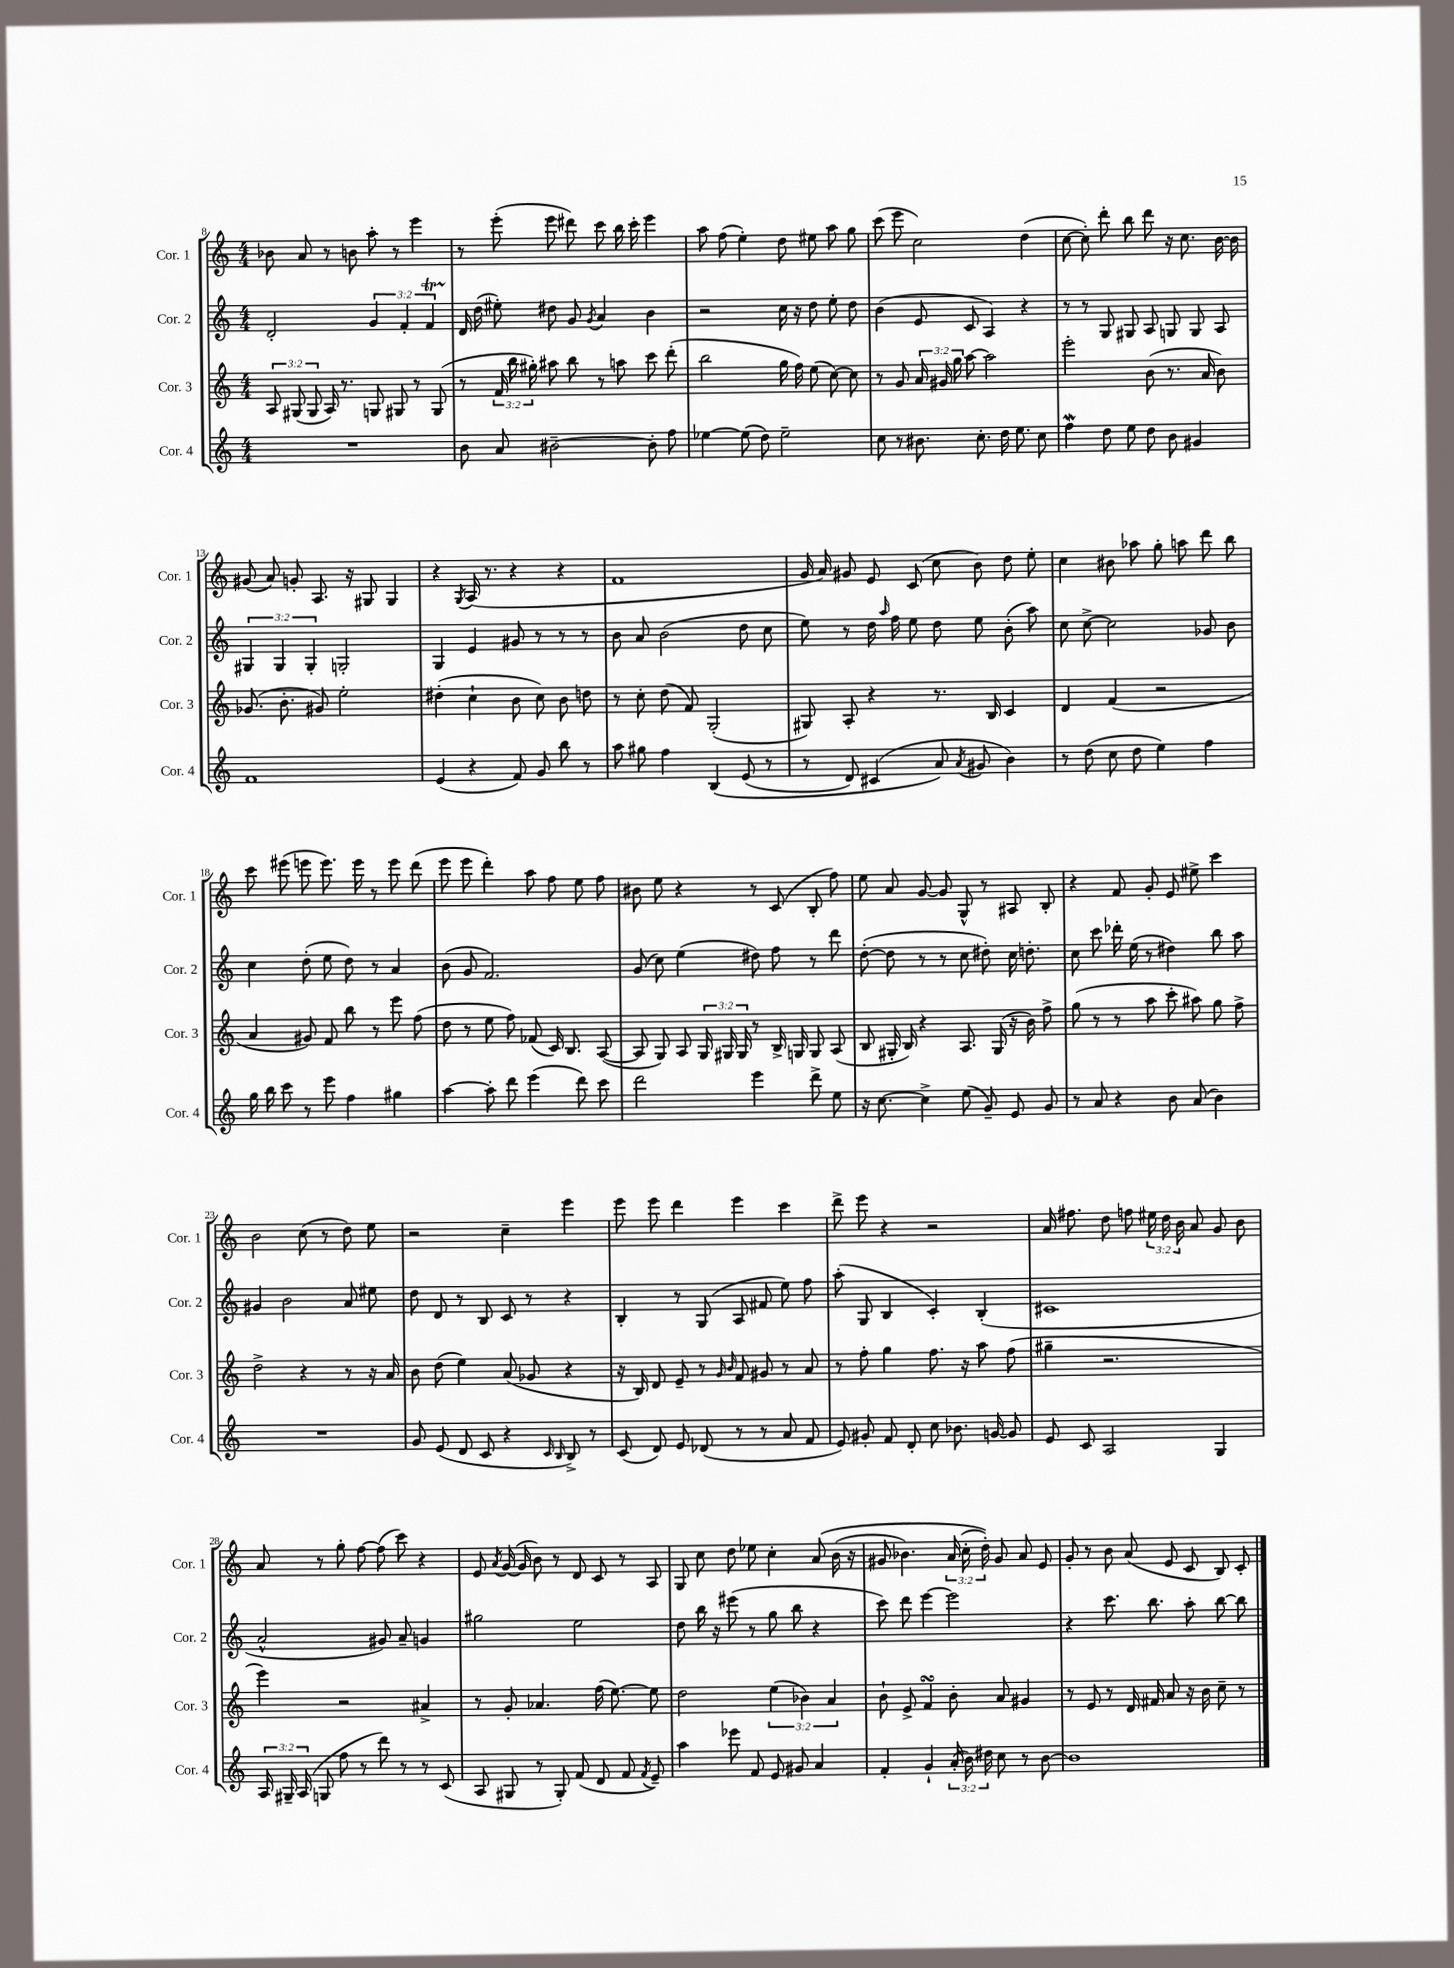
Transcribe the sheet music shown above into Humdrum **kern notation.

**kern	**kern	**kern	**kern
*staff4	*staff3	*staff2	*staff1
*clefG2	*clefG2	*clefG2	*clefG2
*k[]	*k[]	*k[]	*k[]
*M4/4	*M4/4	*M4/4	*M4/4
1r	12A	2d'	8b-
.	(12G#	.	.
.	.	.	8a
.	12G#	.	.
.	16A)	.	8r
.	8.r	.	.
.	.	.	8b
.	8G	6g	8aa'
.	8G#	.	8r
.	.	6f'	.
.	8r	.	4eee
.	.	6f	.
.	(8G#	.	.
=	=	=	=
8b	8r	16d	8r
.	.	(16dd	.
8a	24f	8ee#')	(8eee'
.	24bb	.	.
.	24gg#')	.	.
[2b#~	8aa#	8dd#	8eee
.	8bb	8g	8ddd#)
.	.	8qg	.
.	8r	4a	8ccc
.	8aa	.	16bb
.	.	.	16ccc'
8b#']	8ccc	4b	4eee
8ff	(8ddd'	.	.
=	=	=	=
[4ee-	2bb	2r	8aa
.	.	.	(8ff
(8ee-]	.	.	4ee')
8dd)	.	.	.
2ee-~	16gg	16cc	8dd
.	16ff)	16r	.
.	(8ee	8dd	8ee#
.	[8cc)	8ee'	8aa
.	8cc]	8dd	8gg
=	=	=	=
8cc	8r	(4b	(8ccc
8r	8g	.	8eee
8.b#	24a	8e	2cc)
.	24g#	.	.
.	24gg	.	.
.	[8aa	8c	.
8.cc'	.	.	.
.	2aa]	4A)	.
16dd	.	.	.
8.ee	.	.	.
.	.	4r	(4dd
8cc	.	.	.
=	=	=	=
4ff	2eee'	8r	[8cc
.	.	8r	8cc'])
8dd	.	8G	8ddd'
8ee	.	8G#	8bb
8dd	(8b	8A	8ddd
8b	8.r	8G	16r
.	.	.	8.cc
4g#	.	8G	.
.	16a	.	.
.	8b)	8A	[16b
.	.	.	16b]
=	=	=	=
1f	(8.g-	6G#	(8g#
.	.	.	8a)
.	.	6G#	.
.	8.b'	.	.
.	.	.	8g'
.	.	6G#'	.
.	8g#)	.	8.A
.	2ee'	2G'	.
.	.	.	16r
.	.	.	8G#
.	.	.	4G#
=	=	=	=
(4e	(4dd#'	4G	4r
.	.	.	8qG
4r	4cc`	4e	(16A
.	.	.	8.r
8f)	8b	8g#	4r
8g	8cc)	8r	.
8bb	8b	8r	4r
8r	8dd	8r	.
=	=	=	=
8aa	8r	8b	1f
8gg#	8cc'	8a	.
4ff	(8dd	(2b	.
.	8f)	.	.
&(4B	(2G'	.	.
(8e	.	8dd	.
8r	.	8cc	.
=	=	=	=
8r	8G#)	8ee)	16g
.	.	.	16a)
8d)	8A'	8r	8g#
(4c#	4r	16dd	8e
.	.	16qqaa	.
.	.	16ff	.
.	.	8ee	(8c
8a&)	8.r	8dd	8cc
8qa	.	.	.
8g#	.	8ee	8b)
.	16B	.	.
4b)	4c	(8b'	8dd
.	.	8aa)	8ee'
=	=	=	=
8r	4d	8cc	4cc
(8dd	.	[8cc^	.
8cc	(4f	2cc]	8b#
8dd	.	.	8aa-
4ee)	2r	.	8gg'
.	.	.	8aa
4ff	.	8g-	8ddd
.	.	8b	8bb
=	=	=	=
16gg	4a	4cc	8ccc
16bb	.	.	.
8ccc	.	.	(8eee#
8r	8g#)	(8dd'	8eee
8eee	8f	8ee	8.eee)
4ff	8bb	8dd)	.
.	.	.	16eee
.	8r	8r	8r
4gg#	8eee	4a	8eee
.	(8ff	.	(8ddd
=	=	=	=
[4aa	8dd	(8b	8eee
.	8r	8g	8eee
8aa']	8ee	2.f)	4ddd')
8ddd	8ff)	.	.
(4eee	(8f-	.	8aa
.	16c)	.	8ff
.	8.B	.	.
8ddd)	.	.	8ee
8ccc	([8A	.	8ff
=	=	=	=
2ddd	8A]	(8g	8b#
.	8G)	8cc)	8ee
.	8A	(4ee	4r
.	24G	.	.
.	24G#	.	.
.	24G#	.	.
4eee	8r	8dd#)	8r
.	16B^	8ff	(8c
.	16G	.	.
8ddd^	8G	8r	8B'
8ee	(8A	8ddd	8ff)
=	=	=	=
16r	8B	([8dd'	8ee
[8.cc	.	.	.
.	16G#'	8dd]	8a
.	16B)	.	.
4cc^]	4r	8r	[8g
.	.	8r	8g]
(8ee	8.A	8cc	8G^^
8g~)	.	8dd#')	8r
.	(16G#	.	.
8e	16r	16cc	8A#
.	16b)	8.dd'	.
8g	8ff^	.	8B'
=	=	=	=
8r	(8gg	8cc	4r
8a	8r	8ccc	.
4r	8r	16ddd-'	8f
.	.	(16ee	.
.	8aa	8r	8g'
8b	8ccc'	4dd#)	8e
(8a	8aa#)	.	8ee#^
4b)	8gg	8bb	4ccc
.	8ff^	8aa	.
=	=	=	=
1r	2dd^	4g#	2b
.	.	2b	.
.	4r	.	(8cc
.	.	.	8r
.	8r	8a	8dd)
.	16r	8ee#	8ee
.	16a	.	.
=	=	=	=
8g	8b	8dd	2r
(8e	(8dd	8d	.
8d	4ee)	8r	.
8c	.	8B	.
4r	(8a	8c	4cc~
.	8g-	8r	.
16qqc	.	.	.
16qqB	.	.	.
8B^)	4r	4r	4eee
8r	.	.	.
=	=	=	=
(8c	16r	4B'	8eee
.	16B)	.	.
8d)	8d	.	8eee
8e	8e~	8r	4ddd
(8d-	8r	(8G	.
.	16qqg	.	.
.	16qqb	.	.
8r	8f	8A	4eee
8r	8g#	8f#	.
8a	8r	8ee)	4ccc
8f	8a	8ff	.
=	=	=	=
8e)	8r	(8aa'	8ddd^
8g#'	8ff'	8G	8eee
8f	4gg	4B	4r
8d'	.	.	.
8cc	8.ff	4c')	2r
8.b-	.	.	.
.	16r	.	.
.	8aa	(4B'	.
[16g	.	.	.
8g]	(8ff	.	.
=	=	=	=
8e	4gg#~	1c#	16a
.	.	.	8.ff#
8c	.	.	.
2A	2.r	.	8dd
.	.	.	8ff
.	.	.	24ee#
.	.	.	24dd
.	.	.	24b
.	.	.	8a
4G	.	.	8g
.	.	.	8b
=	=	=	=
24A	4eee)	2a^^	8a
24G#~	.	.	.
(24A	.	.	.
8G	.	.	8r
8ff	2r	.	8gg'
8r	.	.	[8ff
8ddd)	.	8g#)	(8ff]
8r	.	8a~	8ccc)
8r	4a#^	4g	4r
(8c	.	.	.
=	=	=	=
8A	8r	2gg#	8e
.	.	.	8qa
8G#	8g'	.	([16g
.	.	.	16g]
8r	4.a-	.	8b)
8G#')	.	.	8r
(8f	.	2ee	8d
8d	(16ff	.	8c
.	[8.ee)	.	.
8f	.	.	8r
8qf	.	.	.
8e~)	8ee]	.	8A
=	=	=	=
4aa	2dd	8dd	8G
.	.	16bb	8cc
.	.	16r	.
8eee-	.	(8eee#	8dd
8f	.	8r	8ee-
8e	(6ee	8gg	4cc'
8g#	.	8bb	.
.	6b-)	.	.
4a	.	4r	&(8a
.	6a	.	.
.	.	.	(16b
.	.	.	16r
=	=	=	=
4f'	8b`	8ccc)	8g#
.	8e^	8ddd	4.b-)
4g`	4f	[4eee	.
(24a'	8b'	2eee]	(24a
24b)	.	.	24cc'
24dd#	.	.	24dd')&)
8cc	8a	.	8g#
8r	4g#	.	8a
[8b	.	.	8e
=	=	=	=
1b]	8r	4r	8g'
.	8e	.	8r
.	8r	8.ccc	8b
.	16d	.	(8a
.	16f#	8.bb	.
.	8a	.	8e
.	16r	8aa'	8c
.	16b	.	.
.	8cc~	[8bb	8B)
.	8r	8bb]	8c'
==	==	==	==
*-	*-	*-	*-
